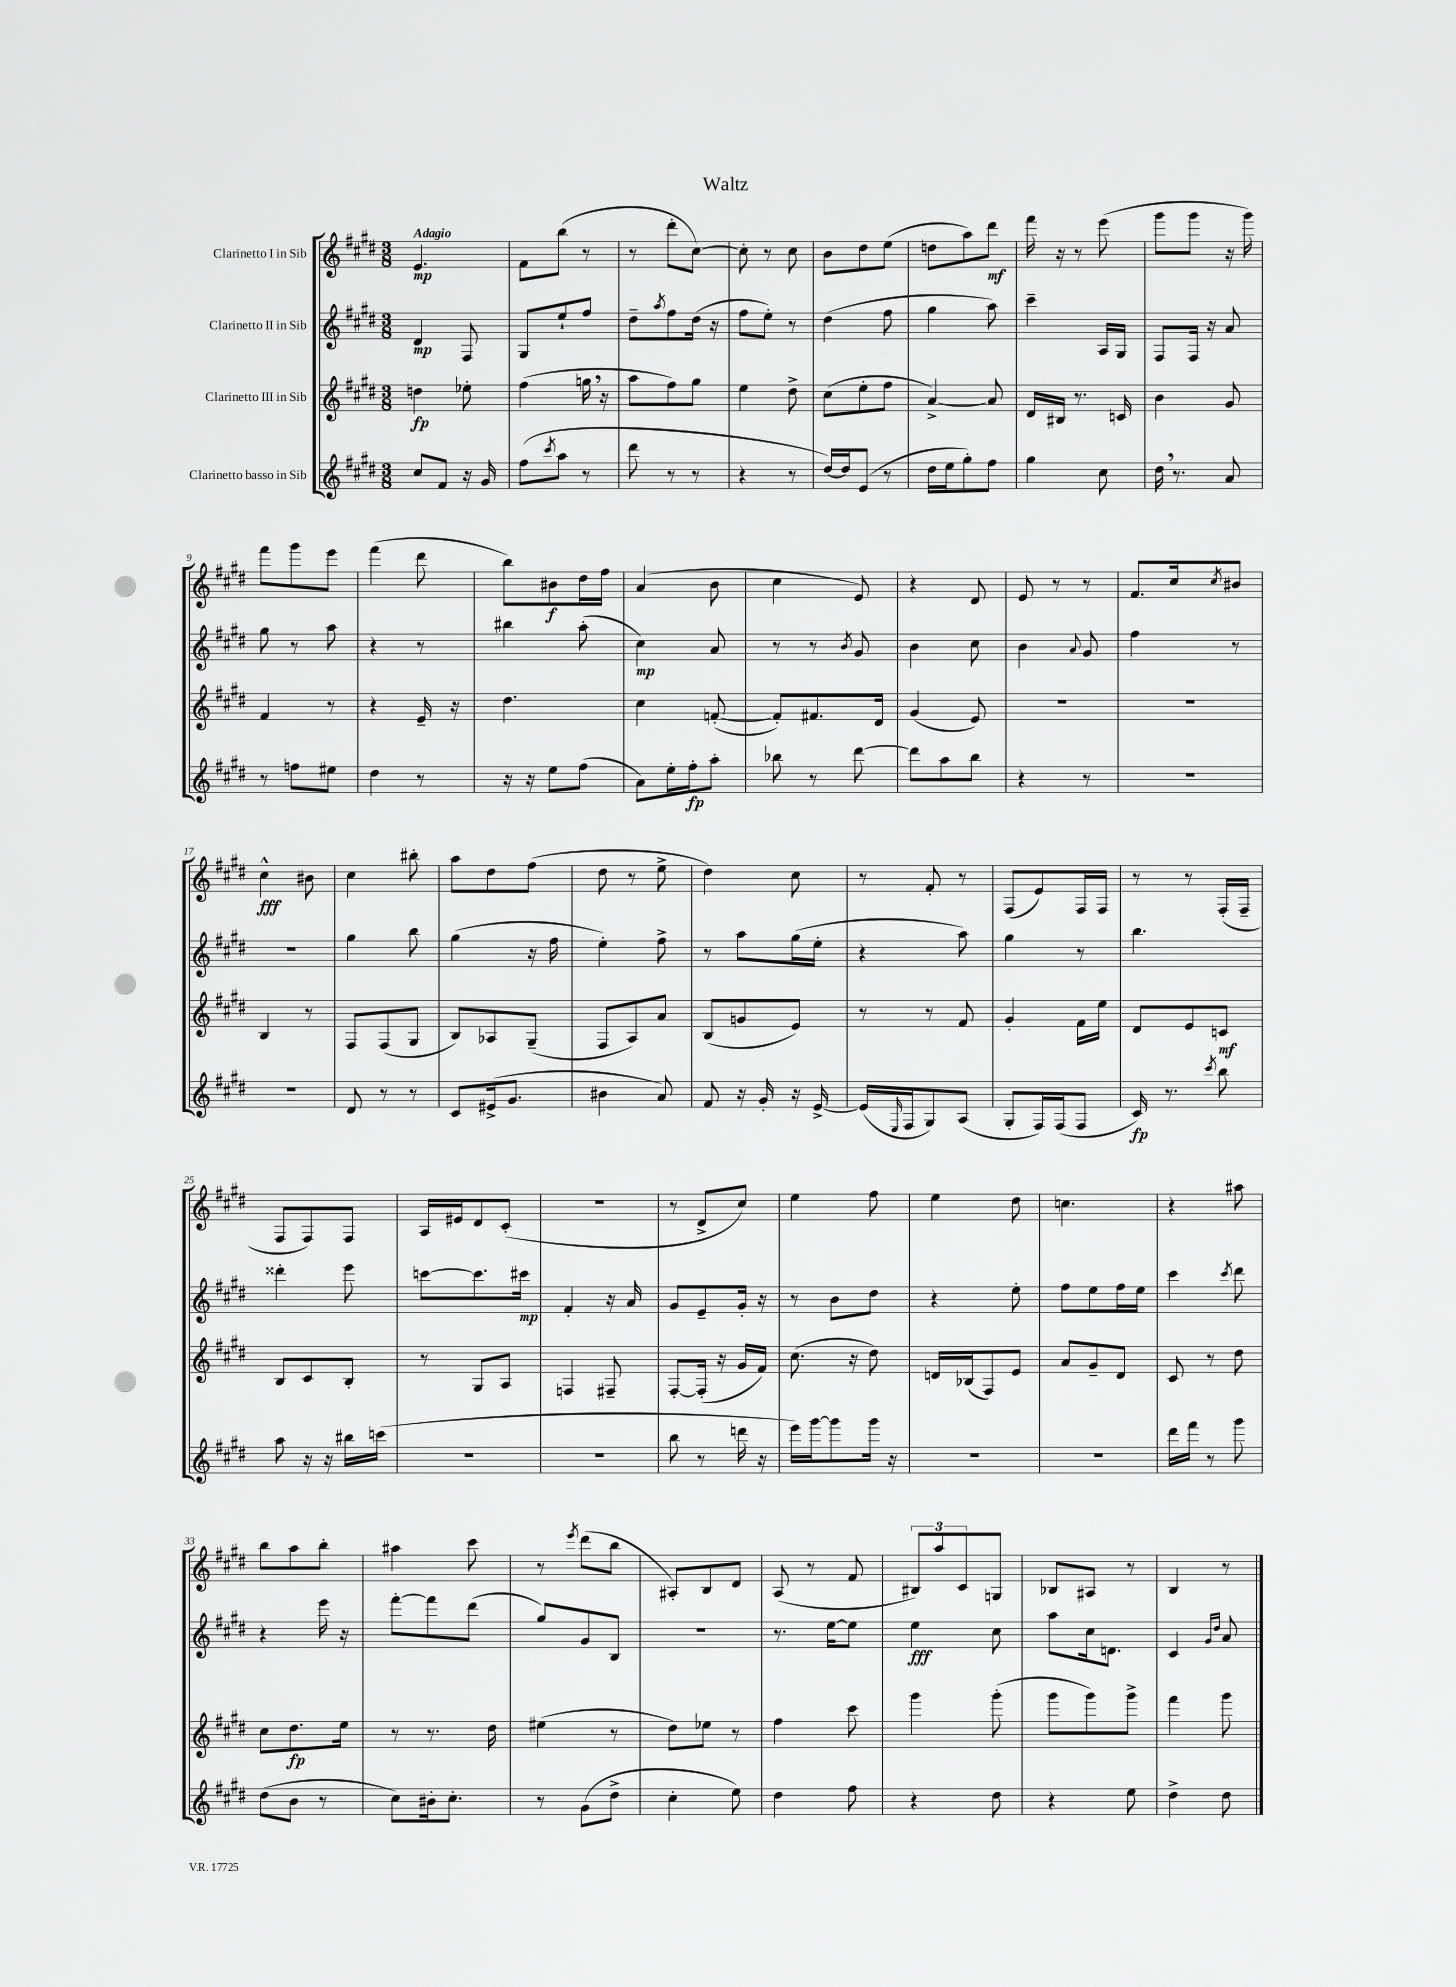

**kern	**kern	**kern	**kern
*staff4	*staff3	*staff2	*staff1
*clefG2	*clefG2	*clefG2	*clefG2
*k[f#c#g#d#]	*k[f#c#g#d#]	*k[f#c#g#d#]	*k[f#c#g#d#]
*M3/8	*M3/8	*M3/8	*M3/8
8cc#	4dd	4d#	4.e
8f#	.	.	.
16r	8ee-'	8F#	.
16g#	.	.	.
=	=	=	=
(8ff#	(4ff#	8G#	8f#
8qccc#	.	.	.
8aa	.	8ee`	(8bb
8r	16gg	8ff#	8r
.	16r	.	.
=	=	=	=
8ddd#	8aa	8dd#~	8r
.	.	8qaa	.
8r	8ff#)	8ff#	8ddd#'
8r	8gg#	(16dd#	[8cc#)
.	.	16r	.
=	=	=	=
4r	4ee	8ff#	8cc#']
.	.	8ee')	8r
8r	8dd#^	8r	8cc#
=	=	=	=
[16dd#)	(8cc#	(4dd#	8b
16dd#]	.	.	.
(8e	8ee'	.	8dd#
8r	8ff#	8ff#	(8ee
=	=	=	=
16dd#	[4a^)	4gg#	8dd
16ee	.	.	.
8gg#')	.	.	8aa)
8ff#	8a]	8aa)	8ddd#
=	=	=	=
4gg#	16d#	4ccc#~	16fff#
.	16B#	.	16r
.	8.r	.	8r
8cc#	.	16A	(8eee
.	16c	16G#	.
=	=	=	=
16dd#	4b	8F#	8ggg#
8.r	.	.	.
.	.	16F#	8ggg#
.	.	16r	.
8a	8g#	8a	16r
.	.	.	16ggg#)
=	=	=	=
8r	4f#	8gg#	8fff#
8ff	.	8r	8ggg#
8ee#	8r	8aa	8eee
=	=	=	=
4dd#	4r	4r	(4fff#
8r	16e~	8r	8ddd#
.	16r	.	.
=	=	=	=
16r	4.dd#	4bb#	8bb)
16r	.	.	.
8ee	.	.	8b#
(8ff#	.	(8aa'	16dd#
.	.	.	16ff#
=	=	=	=
8a)	4cc#	4cc#)	(4a
16ee'	.	.	.
16ff#'	.	.	.
8aa'	([8f'	8a	8b
=	=	=	=
8bb-	8f'])	8r	4cc#
8r	8.f#	8r	.
.	.	8qb	.
[8ddd#	.	8g#	8e)
.	16d#	.	.
=	=	=	=
8ddd#]	(4g#	4b	4r
8aa	.	.	.
8bb	8e)	8cc#	8d#
=	=	=	=
4r	4.r	4b	8e
.	.	.	8r
.	.	8qqa	.
8r	.	8g#	8r
=	=	=	=
4.r	4.r	4ff#	8.f#
.	.	.	16cc#
.	.	.	8qcc#
.	.	8r	8b#
=	=	=	=
4.r	4B	4.r	4cc#^^
.	8r	.	8b#
=	=	=	=
8d#	8F#	4gg#	4cc#
8r	(8F#	.	.
8r	8G#	8bb	8bb#'
=	=	=	=
8c#	8B)	(4gg#	8aa
(16e#^	8A-	.	8dd#
8.g#	.	.	.
.	(8G#~	16r	(8ff#
.	.	16ff#	.
=	=	=	=
4b#	8F#	4ee')	8dd#
.	8A)	.	8r
8a)	8a	8ff#^	8ee^
=	=	=	=
8f#	(8B	8r	4dd#)
16r	8g	8aa	.
16g#'	.	.	.
16r	8e)	(16gg#	8cc#
[16e^	.	16ee'	.
=	=	=	=
(16e]	8r	4r	8r
16qqE	.	.	.
16F#	.	.	.
8G#)	8r	.	8f#'
(8A	8f#	8aa)	8r
=	=	=	=
8G#'	4g#'	4gg#	(8F#
16F#)	.	.	8e)
(16F#	.	.	.
8F#	16f#	8r	16F#
.	16ee	.	16F#
=	=	=	=
16c#)	8d#	4.bb	8r
8.r	.	.	.
.	8e	.	8r
8qccc#	.	.	.
8bb	8c	.	(16F#'
.	.	.	16F#~
=	=	=	=
8aa	8B	4ddd##'	8F#
16r	8c#	.	8F#)
16r	.	.	.
16bb#	8B'	8eee	8F#
(16ccc	.	.	.
=	=	=	=
4.r	8r	[8ccc	16A
.	.	.	16e#
.	8G#	8.ccc]	8d#
.	8A	.	(8c#'
.	.	16ccc#	.
=	=	=	=
4.r	4F	4f#'	4.r
.	8F#~	16r	.
.	.	16a	.
=	=	=	=
8bb	[8F#'	8g#	8r
8r	(16F#']	8e~	8d#^
.	16r	.	.
16ddd	16g#	16g#'	8cc#)
16r	16f#)	16r	.
=	=	=	=
16eee)	(8.cc#	8r	4ee
[16ggg#	.	.	.
8ggg#]	.	8b	.
.	16r	.	.
16ggg#	8dd#)	8dd#	8ff#
16r	.	.	.
=	=	=	=
4.r	16d	4r	4ee
.	(16B-	.	.
.	8F#)	.	.
.	8e	8ee'	8dd#
=	=	=	=
4.r	8a	8ff#	4.cc
.	8g#~	8ee	.
.	8d#	16ff#	.
.	.	16ee	.
=	=	=	=
16ddd#	8c#	4ccc#	4r
16fff#	.	.	.
8r	8r	.	.
.	.	8qccc#	.
8ggg#	8dd#	8ddd#	8aa#
=	=	=	=
(8dd#	8cc#	4r	8bb
8b	8.dd#	.	8aa
8r	.	16eee	8bb'
.	16ee	16r	.
=	=	=	=
8cc#)	8r	[8fff#'	4aa#
16b#'	8.r	8fff#]	.
8.cc#'	.	.	.
.	.	(8ddd#	8ccc#
.	16dd#	.	.
=	=	=	=
8r	(4ee#	8gg#)	8r
.	.	.	8qeee
(8g#	.	8g#	(8ddd#
8dd#^	8r	8B	8bb
=	=	=	=
4cc#'	8dd#)	4.r	8A#')
.	8ee-	.	8B
8ee)	8r	.	8d#
=	=	=	=
4dd#	4ff#	8.r	(8A
.	.	.	8r
.	.	[16ee	.
8ff#	8ccc#	8ee]	8f#
=	=	=	=
4r	4ggg#	4ee	12B#)
.	.	.	12aa
.	.	.	12c#
8dd#	(8ggg#'	8cc#	8G
=	=	=	=
4r	8ggg#	8aa	8B-
.	8ggg#)	16cc#	8A#
.	.	8.d	.
8ee	8ggg#^	.	8r
=	=	=	=
4dd#^	4fff#	4c#	4B
.	.	16qqg#	.
.	.	16qqdd#	.
8dd#	8ggg#	8a	8r
==	==	==	==
*-	*-	*-	*-
